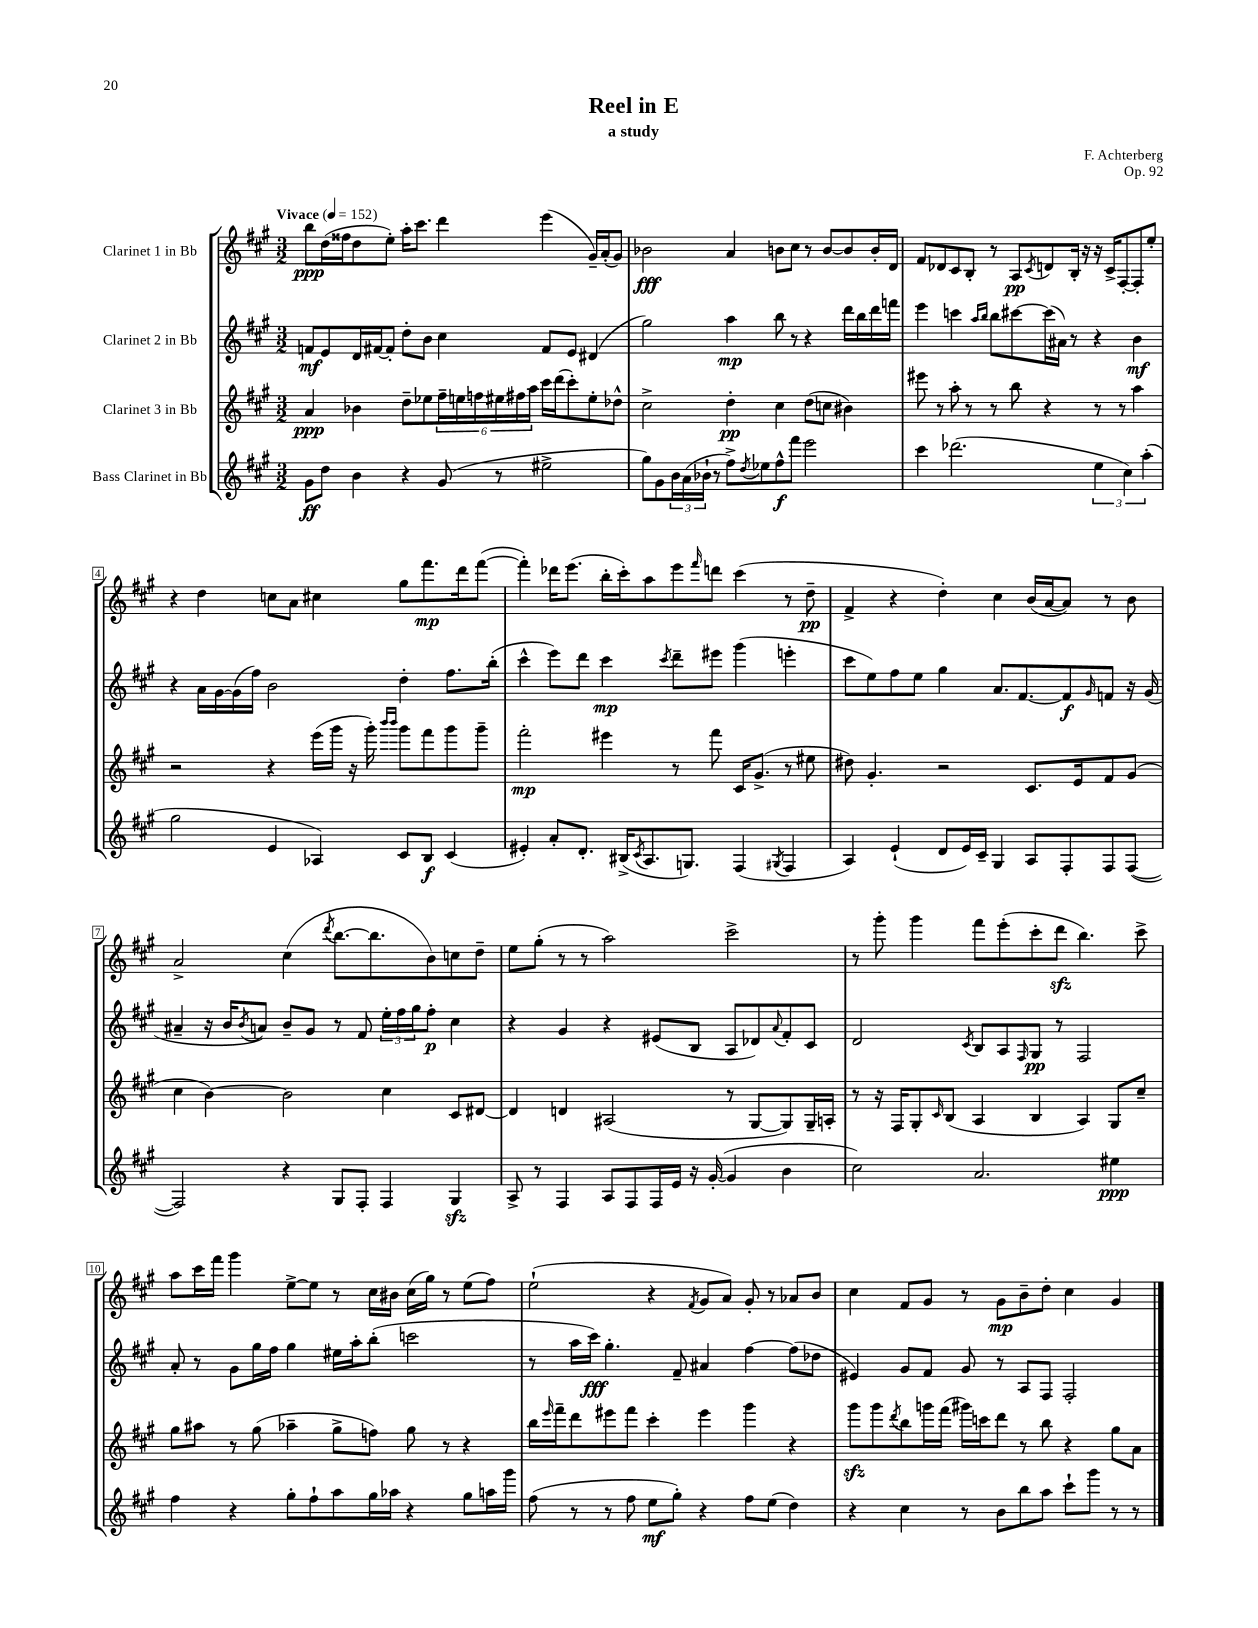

**kern	**kern	**kern	**kern
*staff4	*staff3	*staff2	*staff1
*clefG2	*clefG2	*clefG2	*clefG2
*k[f#c#g#]	*k[f#c#g#]	*k[f#c#g#]	*k[f#c#g#]
*M3/2	*M3/2	*M3/2	*M3/2
*MM152	*MM152	*MM152	*MM152
8g#	4a	8f	8bb
8dd	.	8e	(16dd
.	.	.	16ff##
4b	4b-	16d	8dd
.	.	[16f#	.
.	.	8f#']	8ee')
4r	8dd~	8dd'	16aa'
.	.	.	8.ccc#
.	8ee-	8b	.
(8g#	24ff#~	4cc#	4ddd
.	24ee	.	.
.	24ff	.	.
8r	24ee#	.	.
.	24ff#	.	.
.	24aa	.	.
2ee#^	16ccc#	8f#	(4eee
.	(16ddd	.	.
.	8ccc#')	8e	.
.	8ee#'	(4d#	16g#~)
.	.	.	(16a'
.	8dd-^^	.	8g#)
=	=	=	=
8gg#)	2cc#^	2gg#)	2b-
8g#	.	.	.
24b	.	.	.
(24a	.	.	.
24b-`	.	.	.
8r	.	.	.
8ff#^)	4dd'	4aa	4a
8qdd	.	.	.
8ee-	.	.	.
8ff#^^	4cc#	8bb	8b
8fff#	.	8r	8cc#
2eee	(8dd	4r	8r
.	8cc	.	[8b
.	4b#)	16ddd	8b]
.	.	16bb	.
.	.	16ddd	16b'
.	.	16fff	16d
=	=	=	=
4ccc#	8eee#	4eee	8f#
.	8r	.	8d-
(2.ddd-	8aa'	4ccc	8c#
.	8r	.	8B'
.	.	16qqaa	.
.	.	16qqbb	.
.	8r	8bb	8r
.	8bb	[8ccc#	8A
.	.	.	8qc#
.	4r	(16ccc#]	8d
.	.	16a#)	.
.	.	8r	16B'
.	.	.	16r
6ee	8r	4r	16r
.	.	.	16c#^
.	8r	.	[8F#'
6cc#)	.	.	.
.	4aa	4b	8F#']
(6aa'	.	.	.
.	.	.	8ee'
=	=	=	=
2gg#	2r	4r	4r
.	.	16a	4dd
.	.	[16g#	.
.	.	(16g#]	.
.	.	16ff#)	.
4e	4r	2b	8cc
.	.	.	8a
4A-)	(16eee	.	4cc#
.	16ggg#	.	.
.	16r	.	.
.	16ggg#')	.	.
.	16qqbbb	.	.
.	16qqbbb	.	.
8c#	8ggg#	4dd'	8gg#
8B	8fff#	.	8.fff#
(4c#	8ggg#	8.ff#	.
.	.	.	16ddd
.	8ggg#~	.	([8fff#
.	.	(16bb'	.
=	=	=	=
4e#')	2fff#'	4ccc#^^	4fff#'])
8a'	.	8eee)	16ddd-
.	.	.	(8.eee
8.d'	.	8ddd	.
.	4eee#	4ccc#	16bb'
(16B#^	.	.	16ccc#')
8qc#	.	.	.
8.A	.	.	8aa
.	.	8qccc#	.
.	8r	8ddd~	8eee
8.G)	.	.	.
.	.	.	16qqfff#
.	8fff#	8eee#	8ddd
(4F#	16c#	(4ggg#	(4ccc#
.	(8.g#^	.	.
8qG#	.	.	.
4F#	8r	4eee'	8r
.	8ee#	.	8dd~
=	=	=	=
4A)	8dd#)	8ccc#	4f#^
.	4.g#'	8ee)	.
(4e`	.	8ff#	4r
.	.	8ee	.
8d	2r	4gg#	4dd')
16e)	.	.	.
16c#~	.	.	.
4G#	.	8.a	4cc#
.	.	[8.f#	.
8A	8.c#	.	(16b
.	.	.	[16a
8F#'	.	8f#]	8a])
.	16e	.	.
.	.	16qqg#	.
8F#	8f#	8f	8r
([8F#	(8g#	16r	8b
.	.	(16g#	.
=	=	=	=
2F#])	4cc#	4a#~	2a^
.	[4b)	16r	.
.	.	16b	.
.	.	8qb	.
.	.	8a)	.
4r	2b]	8b~	(4cc#
.	.	8g#	.
.	.	.	8qddd
8G#	.	8r	[8.bb
8F#'	.	8f#	.
.	.	.	8.bb]
4F#	4cc#	24ee'	.
.	.	24ff#	.
.	.	24gg#	.
.	.	8ff#'	8b)
4G#	8c#	4cc#	8cc
.	[8d#	.	8dd~
=	=	=	=
8A^	4d#]	4r	8ee
8r	.	.	(8gg#'
4F#	4d	4g#	8r
.	.	.	8r
8A	(2A#	4r	2aa)
8F#	.	.	.
16F#	.	(8e#	.
16e	.	.	.
16r	.	8B	.
([16g#'	.	.	.
4g#]	8r	8A	2ccc#^
.	[8G#	8d-)	.
.	.	8qqa	.
4b	8G#])	8f#'	.
.	16G#~	8c#	.
.	16A'	.	.
=	=	=	=
2cc#)	8r	2d	8r
.	16r	.	8ggg#'
.	16F#	.	.
.	8G#'	.	4ggg#
.	16qqc#	.	.
.	(8B	.	.
.	.	8qc#	.
2.a	4A	8B	8fff#
.	.	8A	(8eee'
.	.	16qqF#	.
.	4B	8G#	8ccc#'
.	.	8r	8ddd
.	4A)	2F#	4.bb)
4ee#	8G#	.	.
.	8cc#~	.	8ccc#^
=	=	=	=
4ff#	8gg#	8a'	8aa
.	8aa#	8r	16ccc#
.	.	.	16fff#
4r	8r	8g#	4ggg#
.	(8gg#	16gg#	.
.	.	16ff#	.
8gg#'	4aa-~	4gg#	[8ee^
8ff#`	.	.	8ee]
8aa	8gg#^	16ee#	8r
.	.	16aa'	.
16gg#	8ff)	(8bb'	16cc#
16aa-	.	.	16b#
4r	8gg#	2ccc	(16cc#
.	.	.	16gg#)
.	8r	.	8r
8gg#	4r	.	(8ee
16aa	.	.	8ff#)
16ggg#	.	.	.
=	=	=	=
(8ff#	16bb	8r	(2ee`
.	16qqeee	.	.
.	16fff#~	.	.
8r	8ddd	16aa	.
.	.	16ccc#)	.
8r	8eee#	4.gg#'	.
8ff#	8fff#	.	.
8ee	4ccc#'	.	4r
8gg#')	.	8f#~	.
.	.	.	8qf#
4r	4eee#	4a#	8g#
.	.	.	8a)
8ff#	4ggg#	[4ff#	8g#'
(8ee	.	.	8r
4dd)	4r	(8ff#]	8a-
.	.	8dd-	8b
=	=	=	=
4r	8ggg#	4e#)	4cc#
.	8ggg#	.	.
.	8qddd	.	.
4cc#	8bb	8g#	8f#
.	16ggg	8f#	8g#
.	(16fff#	.	.
8r	16ggg#)	8g#	8r
.	16ccc	.	.
8b	8ddd	8r	8g#
8bb	8r	8A	8b~
8aa	8bb	8F#	8dd'
8ccc#`	4r	2F#'	4cc#
8ggg#	.	.	.
8r	8gg#	.	4g#
8r	8a	.	.
==	==	==	==
*-	*-	*-	*-
